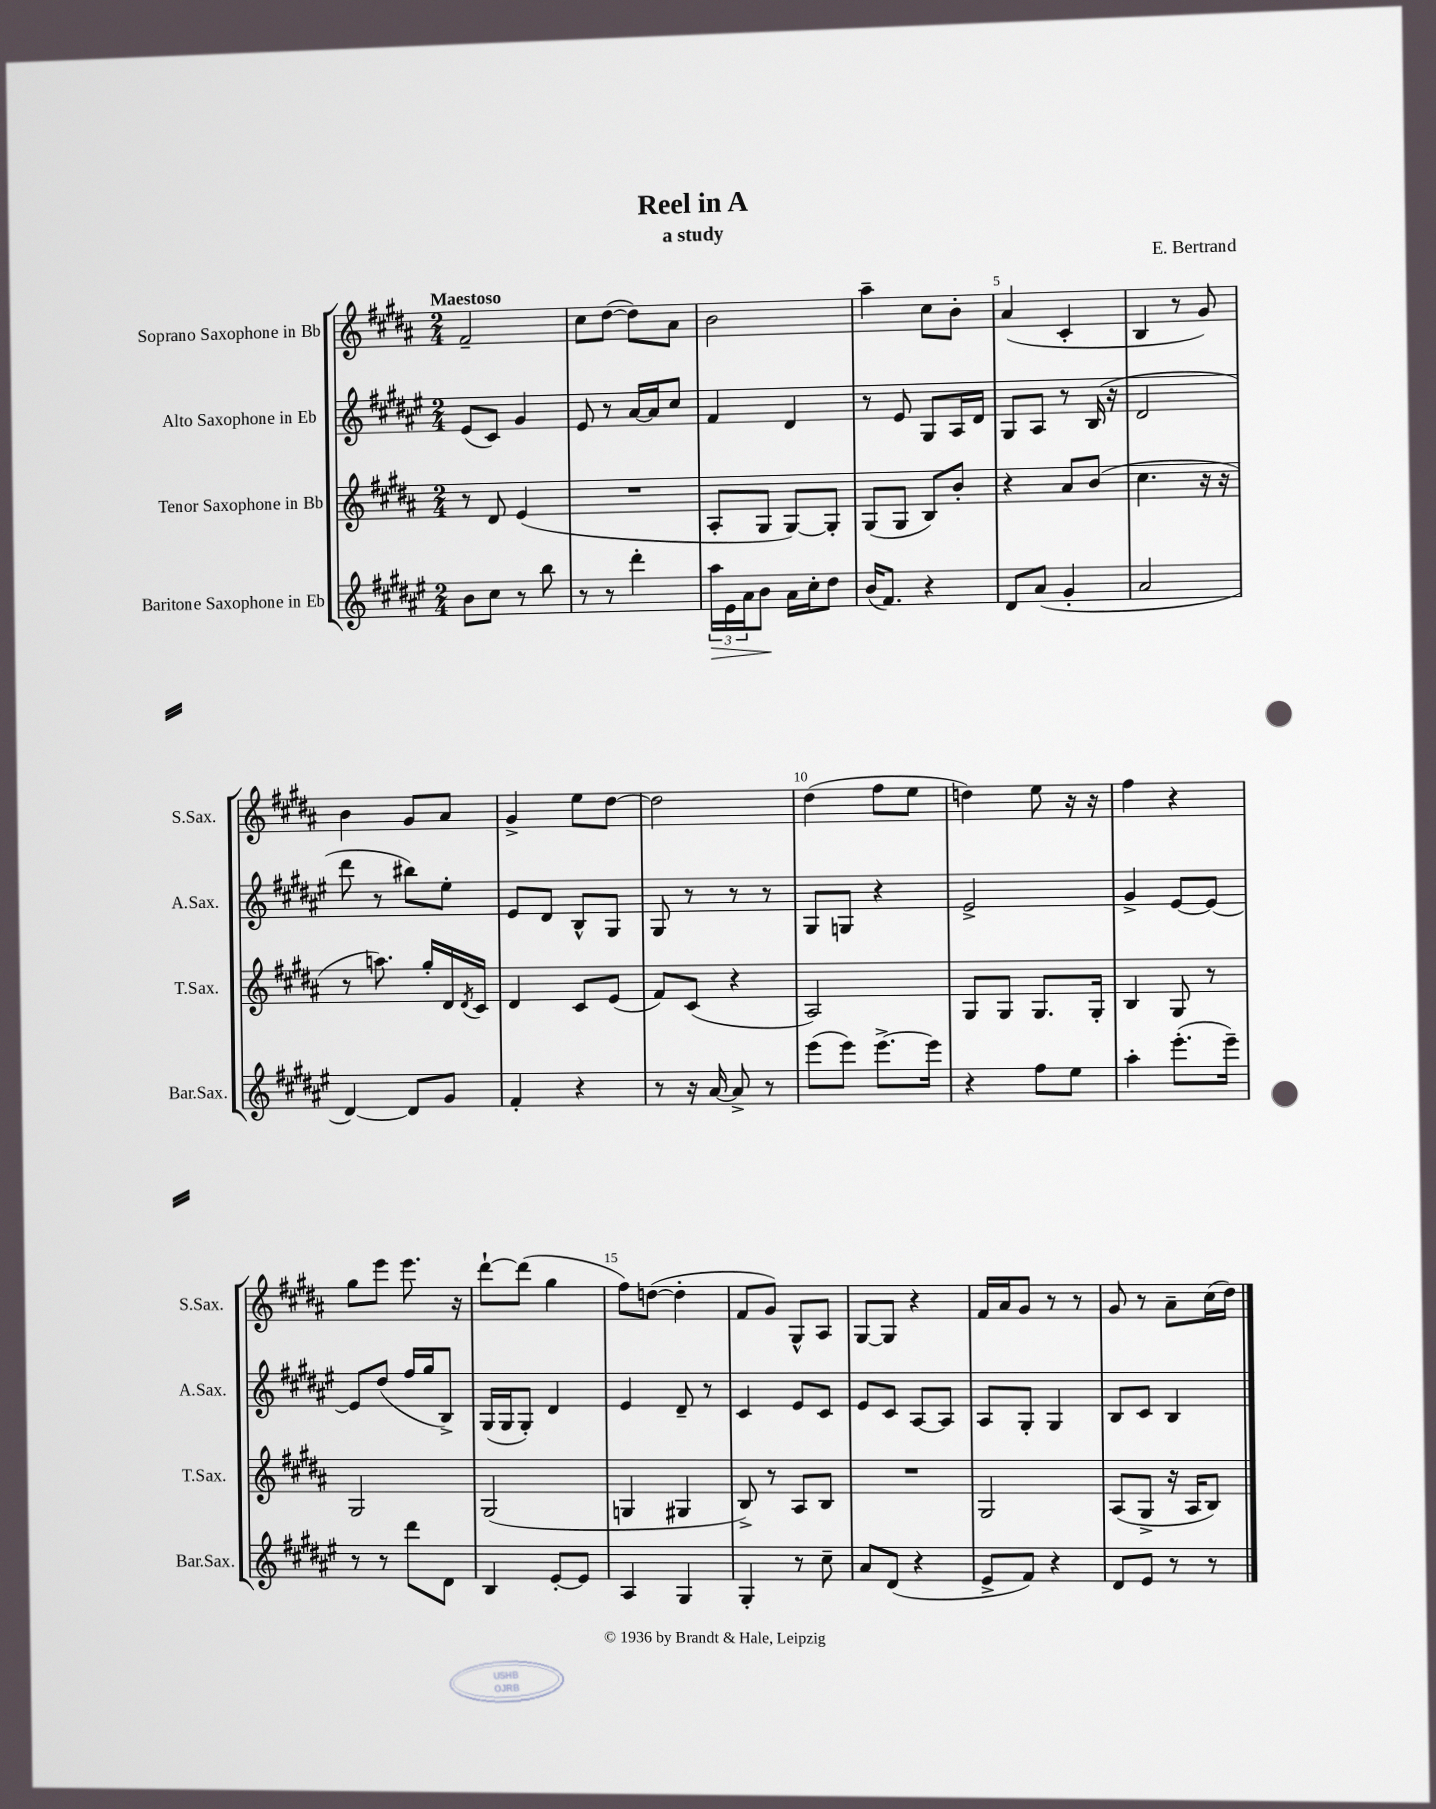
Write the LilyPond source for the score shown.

\header { title = "Reel in A" composer = "E. Bertrand" subtitle = "a study" }
<<
\new StaffGroup <<
\new Staff = "s0" \with { instrumentName = "Soprano Saxophone in Bb" shortInstrumentName = "S.Sax." } {
    \clef treble \key b \major \numericTimeSignature \time 2/4 \tempo "Maestoso"
    fis'2-- |
    cis''8 dis''8~( dis''8) ais'8 |
    b'2 |
    ais''4-- cis''8 b'8-. |
    ais'4( cis'4-. |
    b4 r8 gis'8) |
    b'4 gis'8 ais'8 |
    gis'4-> e''8 dis''8~ |
    dis''2 |
    dis''4( fis''8 e''8 |
    d''4) e''8 r16 r16 |
    fis''4 r4 |
    gis''8 e'''8 e'''8. r16 |
    dis'''8~-! dis'''8( gis''4 |
    fis''8) d''8~( d''4-. |
    fis'8 gis'8) gis8-^ ais8 |
    gis8~ gis8 r4 |
    fis'16 ais'16 gis'8 r8 r8 |
    gis'8 r8 ais'8-- cis''16( dis''16) \bar "|." |
}
\new Staff = "s1" \with { instrumentName = "Alto Saxophone in Eb" shortInstrumentName = "A.Sax." } {
    \clef treble \key fis \major \numericTimeSignature \time 2/4
    eis'8( cis'8) gis'4 |
    eis'8 r8 ais'16~ ais'16 cis''8 |
    fis'4 dis'4 |
    r8 eis'8 gis8 ais16 dis'16 |
    gis8 ais8 r8 b16( r16 |
    dis'2 |
    dis'''8 r8 bis''8) eis''8-. |
    eis'8 dis'8 b8-^ gis8 |
    gis8 r8 r8 r8 |
    gis8 g8 r4 |
    eis'2-> |
    gis'4-> eis'8~ eis'8~ |
    eis'8 dis''8( fis''16 gis''16 b8->) |
    gis16( gis16 gis8-.) dis'4 |
    eis'4 dis'8-- r8 |
    cis'4 eis'8 cis'8 |
    eis'8 cis'8 ais8~ ais8 |
    ais8 gis8-. gis4 |
    b8 cis'8 b4 \bar "|." |
}
\new Staff = "s2" \with { instrumentName = "Tenor Saxophone in Bb" shortInstrumentName = "T.Sax." } {
    \clef treble \key b \major \numericTimeSignature \time 2/4
    r8 dis'8 e'4( |
    R2 |
    ais8-. gis8 gis8~) gis8-. |
    gis8( gis8 b8) b'8-. |
    r4 ais'8 b'8( |
    cis''4. r16 r16 |
    r8 a''8.) gis''16-. dis'16 \acciaccatura { dis'8 } cis'16 |
    dis'4 cis'8 e'8( |
    fis'8) cis'8( r4 |
    ais2) |
    gis8 gis8 gis8. gis16-. |
    b4 gis8 r8 |
    gis2 |
    gis2( |
    g4 gis4 |
    b8->) r8 ais8 b8 |
    R2 |
    gis2 |
    ais8( gis8-> r16 ais16 b8) \bar "|." |
}
\new Staff = "s3" \with { instrumentName = "Baritone Saxophone in Eb" shortInstrumentName = "Bar.Sax." } {
    \clef treble \key fis \major \numericTimeSignature \time 2/4
    b'8 cis''8 r8 b''8 |
    r8 r8 dis'''4-. |
    \tuplet 3/2 { ais''16\> eis'16 ais'16 } b'8\! ais'16 cis''16-. dis''8 |
    b'16( fis'8.) r4 |
    dis'8 ais'8( gis'4-. |
    ais'2 |
    dis'4~) dis'8 gis'8 |
    fis'4-. r4 |
    r8 r16 ais'16~ ais'8-> r8 |
    eis'''8( eis'''8) eis'''8.~-> eis'''16 |
    r4 fis''8 eis''8 |
    ais''4-. eis'''8.-.( eis'''16--) |
    r8 r8 dis'''8 dis'8 |
    b4 eis'8~-. eis'8 |
    ais4 gis4 |
    gis4-. r8 cis''8-- |
    ais'8 dis'8( r4 |
    eis'8-> fis'8) r4 |
    dis'8 eis'8 r8 r8 \bar "|." |
}
>>
>>
\layout { \context { \Score \override BarNumber.break-visibility = ##(#f #t #t) barNumberVisibility = #(every-nth-bar-number-visible 5) } }
